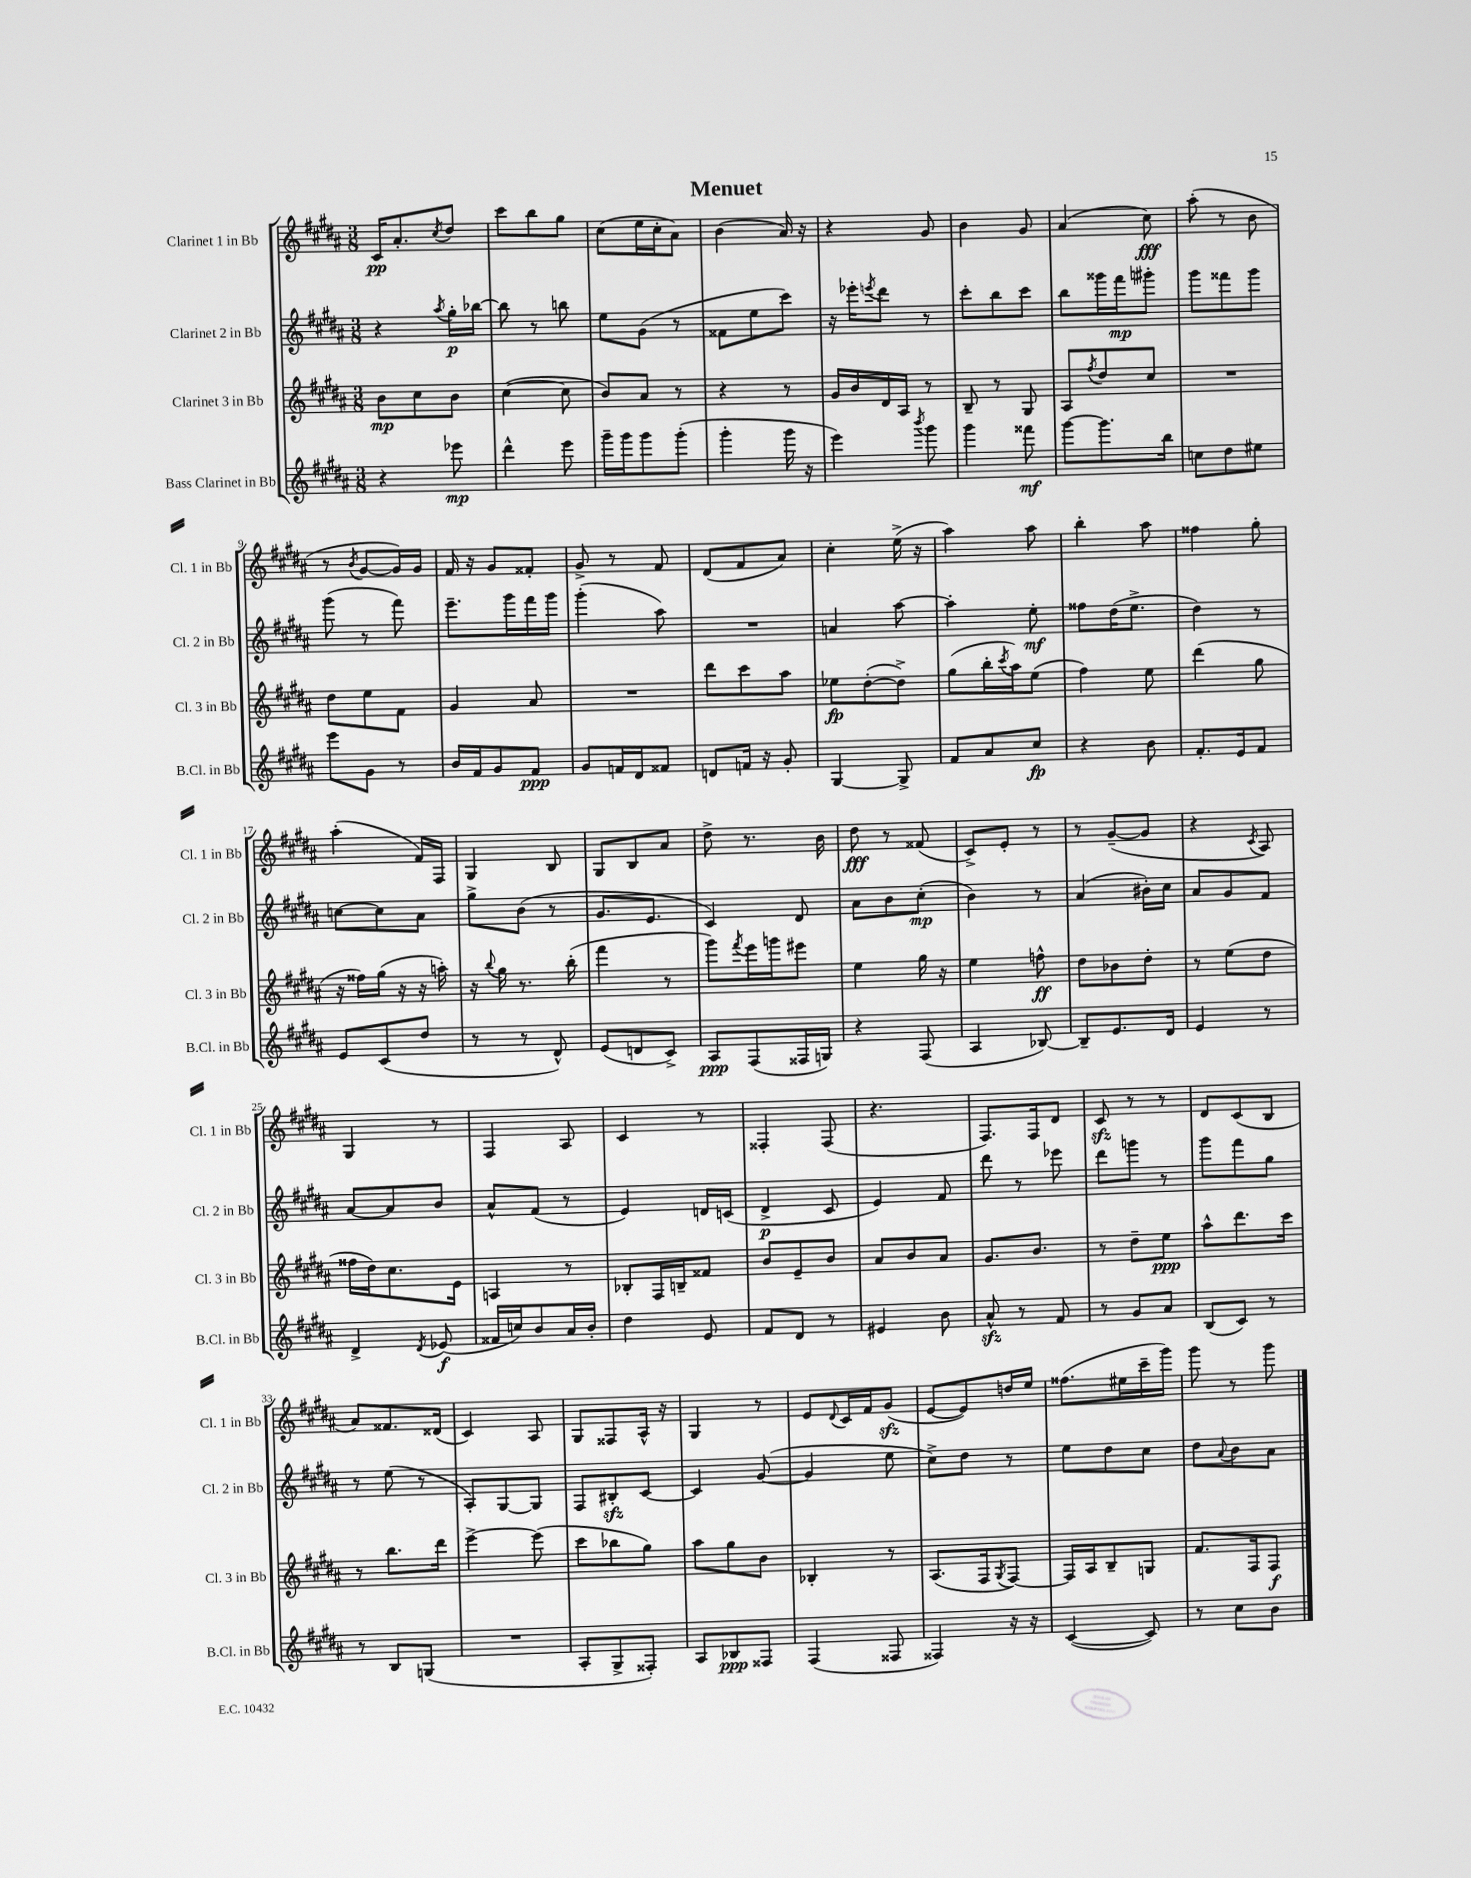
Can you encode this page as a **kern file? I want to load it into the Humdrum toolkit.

**kern	**kern	**kern	**kern
*staff4	*staff3	*staff2	*staff1
*clefG2	*clefG2	*clefG2	*clefG2
*k[f#c#g#d#a#]	*k[f#c#g#d#a#]	*k[f#c#g#d#a#]	*k[f#c#g#d#a#]
*M3/8	*M3/8	*M3/8	*M3/8
4r	8b	4r	16c#
.	.	.	8.a#'
.	8cc#	.	.
.	.	8qaa#	8qcc#
8eee-	8b	16gg#'	8dd#
.	.	[16bb-	.
=	=	=	=
4ddd#^^	([4cc#	8bb-]	8ccc#
.	.	8r	8bb
8eee	8cc#]	8bb	8gg#
=	=	=	=
16ggg#~	8b)	8ee	(8cc#
16ggg#	.	.	.
8ggg#	8a#	(8g#	16ee
.	.	.	16cc#'
(8ggg#'	8r	8r	8a#)
=	=	=	=
4ggg#'	4r	8f##	(4b
.	.	8ee	.
16ggg#	8r	8ccc#)	16a#)
16r	.	.	16r
=	=	=	=
4eee)	16g#	16r	4r
.	16b	16eee-'	.
.	.	8qeee	.
.	16d#	8ddd#	.
.	16A#	.	.
8qbbb	.	.	.
8ggg#	8r	8r	8g#
=	=	=	=
4ggg#	8B~	8ccc#'	4b
.	8r	8bb	.
8fff##	8G#	8ccc#	8g#
=	=	=	=
[8ggg#	8A#	8bb	(4a#
.	8qff#	.	.
8.ggg#]	8dd#	16ggg##	.
.	.	16fff#	.
.	8cc#	8ggg#'	8cc#)
16bb	.	.	.
=	=	=	=
8cc	4.r	8ggg#	(8aa#'
8dd#	.	8fff##	8r
8ee#	.	8ggg#	8b
=	=	=	=
8eee	8dd#	(8ggg#	8r
.	.	.	8qb
8g#	8ee	8r	[8g#
8r	8f#	8fff#)	16g#])
.	.	.	16g#
=	=	=	=
16b	4g#	8.eee~	16f#
16f#	.	.	16r
8g#	.	.	8g#
.	.	16ggg#	.
8f#	8a#	16fff#	8f##'
.	.	16ggg#	.
=	=	=	=
8g#	4.r	(4ggg#'	8g#^
16f	.	.	8r
16d#	.	.	.
8f##	.	8aa#)	8f#
=	=	=	=
8d	8ddd#	4.r	(8d#
16f	8ccc#	.	8f#
16r	.	.	.
8g#'	8aa#	.	8a#)
=	=	=	=
[4G#	8ee-	4a	4cc#'
.	([8dd#'	.	.
8G#^]	8dd#^])	[8aa#	(16ee^
.	.	.	16r
=	=	=	=
8f#	(8gg#	4aa#']	4aa#)
8a#	16bb'	.	.
.	8qccc#	.	.
.	16aa#)	.	.
8cc#	(8ee	8ee'	8aa#
=	=	=	=
4r	4ff#)	8ff##	4bb'
.	.	(16dd#	.
.	.	8.ee^	.
8b	8ee	.	8aa#
=	=	=	=
8.f#'	(4ddd#	4dd#)	4ff##
16e	.	.	.
8f#	8gg#	8r	8gg#'
=	=	=	=
8e	16r	[8cc	(4aa#'
.	16ff##)	.	.
(8c#	(16gg#	8cc]	.
.	16r	.	.
8dd#	16r	8a#	16f#)
.	16aa')	.	16F#
=	=	=	=
8r	16r	8gg#^	4G#
.	8qqbb	.	.
.	16gg#	.	.
8r	8.r	(8b	.
8d#^^)	.	8r	8B
.	(16bb'	.	.
=	=	=	=
(8e	4fff#	8.g#	8G#
8d	.	.	8B
.	.	8.e	.
8c#^)	8r	.	8a#
=	=	=	=
8A#	8ggg#)	4c#)	8dd#^
.	8qfff#	.	.
(8F#	16eee	.	8.r
.	16ggg	.	.
16F##	8eee#	8d#	.
16G)	.	.	16b
=	=	=	=
4r	4ee	8a#	8dd#
.	.	8b	8r
(8F#	16gg#	(8cc#'	(8f##
.	16r	.	.
=	=	=	=
4A#	4ee	4b)	8c#^)
.	.	.	8e'
[8B-)	8ff^^	8r	8r
=	=	=	=
8B-~]	8dd#	(4a#	8r
8.e	8b-	.	([8g#~
.	8dd#'	16b#')	8g#]
16d#	.	16cc#	.
=	=	=	=
4e	8r	8a#	4r
.	(8ee	8g#	.
.	.	.	8qc#
8r	8dd#	8f#	8A#)
=	=	=	=
4d#^	16ff##	[8a#	4G#
.	16dd#)	.	.
.	8.cc#	8a#]	.
8qd#	.	.	.
(8e-	.	8b	8r
.	16e	.	.
=	=	=	=
16f##	4A	8a#^^	4F#
16cc)	.	.	.
8b	.	(8f#	.
16a#	8r	8r	8A#
16b'	.	.	.
=	=	=	=
4dd#	8B-'	4e)	4c#
.	16F#	.	.
.	16B~	.	.
8e	8f##	16d	8r
.	.	(16c	.
=	=	=	=
8f#	8b	4d#^	4F##'
8d#	8e~	.	.
8r	8b	8c#	(8F##
=	=	=	=
4e#	8a#	4e)	4.r
.	8b	.	.
8b	8a#	8f#	.
=	=	=	=
8a#^^	8.g#	8ddd#	8.F#)
8r	.	8r	.
.	8.b	.	16F#
8f#	.	8eee-	8d#
=	=	=	=
8r	8r	8ddd#	8c#
8g#	8dd#~	8ggg	8r
8a#	8ee	8r	8r
=	=	=	=
(8B	8aa#^^	8ggg#	8d#
8c#)	8.ddd#	8fff#	(8c#
8r	.	8gg#	8B
.	16ccc#	.	.
=	=	=	=
8r	8r	8r	8a#)
8B	8.bb	(8ee	8.f##
(8G	.	8r	.
.	16ddd#	.	(16d##
=	=	=	=
4.r	[4eee^	8A#')	4c#)
.	.	[8G#	.
.	(8eee]	8G#]	8A#
=	=	=	=
8A#'	8ccc#	8F#	8G#
8G#^	8bb-	8B#'	8F##
8F##')	8gg#)	[8c#	16A#^^
.	.	.	16r
=	=	=	=
8A#	8aa#	4c#]	4G#
8B-	8gg#	.	.
8F##	8b	([8g#	8r
=	=	=	=
(4F#	4B-'	4g#]	8e
.	.	.	8qqd#
.	.	.	16c#
.	.	.	16f#
8F##	8r	8ee	(8g#
=	=	=	=
4F##)	(8.A#	8cc#^)	[8e
.	.	8dd#	8e])
.	16F#	.	.
.	8qG#	.	.
16r	[8F#)	8r	16dd
16r	.	.	16ee
=	=	=	=
([4c#	16F#]	8ee	(8.ff##
.	16A#	.	.
.	8B~	8dd#	.
.	.	.	16ee#
8c#])	8G	8cc#	16ccc#~
.	.	.	16ggg#)
=	=	=	=
8r	8.f#	8dd#	8ggg#
.	.	8qqa#	.
8cc#	.	8b	8r
.	16F#	.	.
8b	8F#	8a#	8ggg#
==	==	==	==
*-	*-	*-	*-
